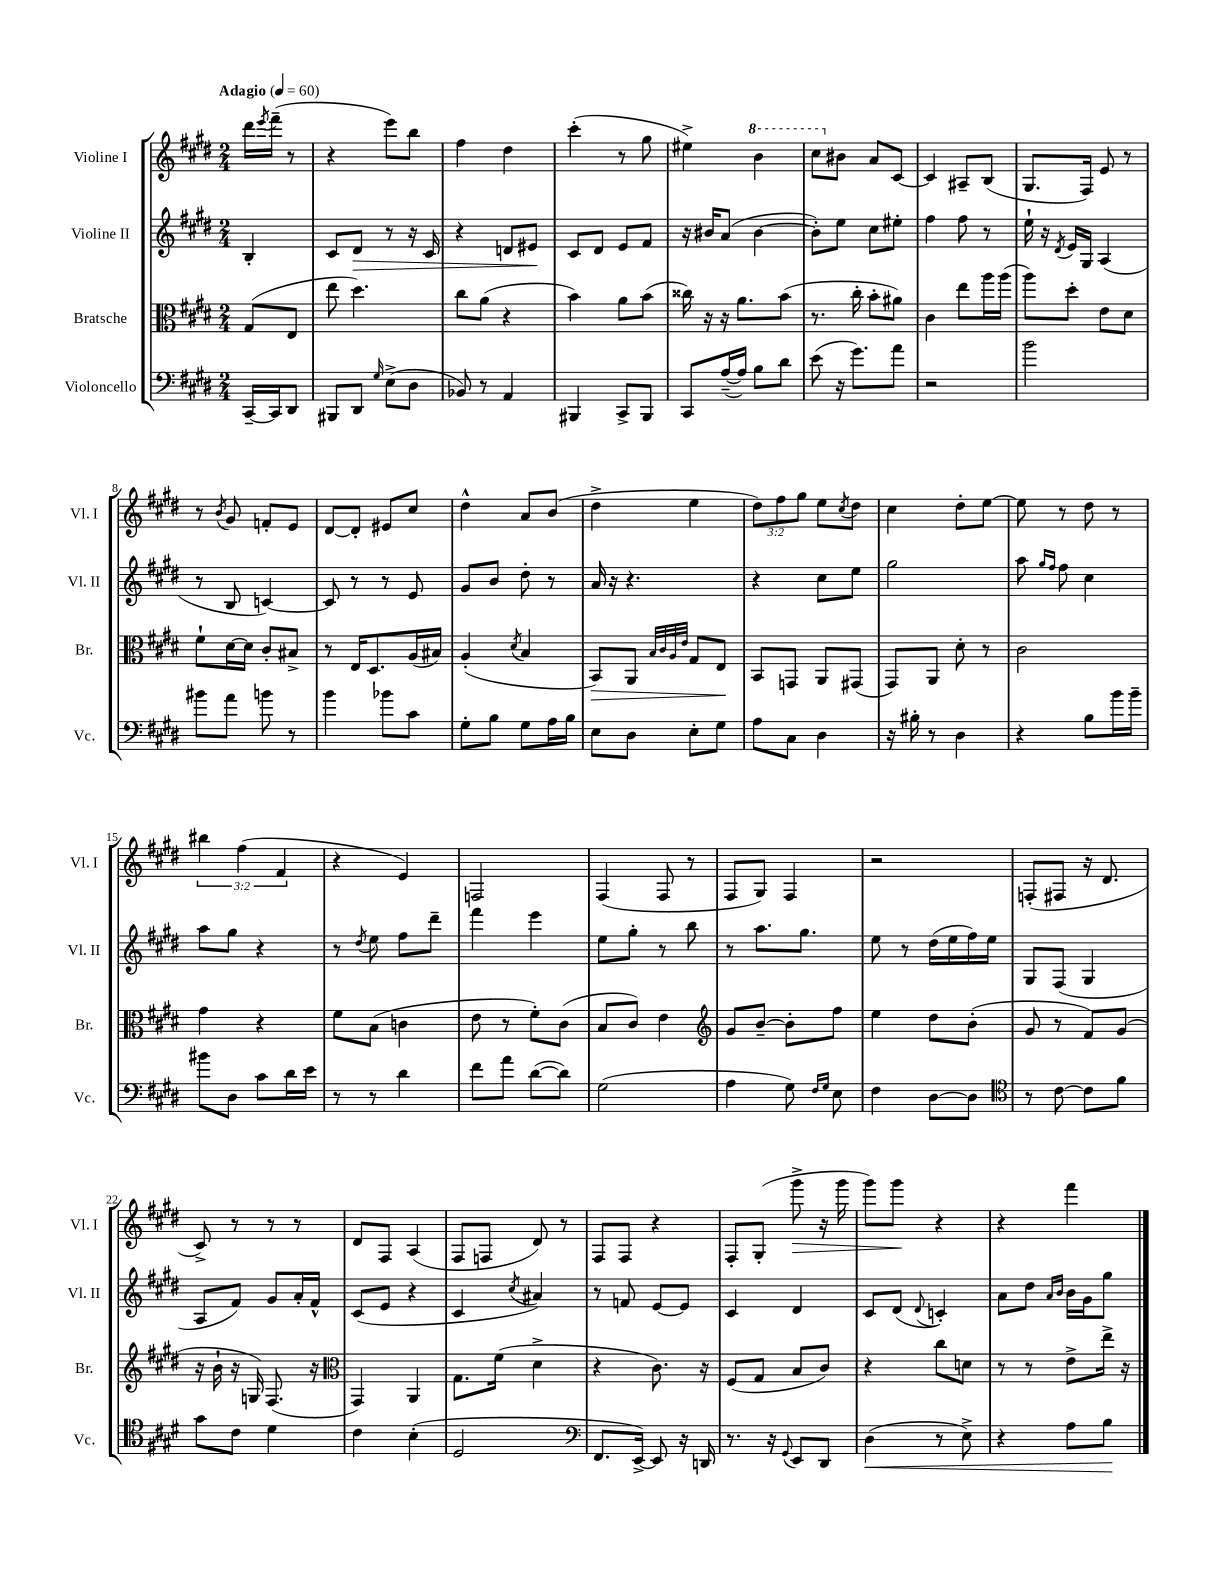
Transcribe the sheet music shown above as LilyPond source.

<<
\new StaffGroup <<
\new Staff = "s0" \with { instrumentName = "Violine I" shortInstrumentName = "Vl. I" } {
    \clef treble \key e \major \numericTimeSignature \time 2/4 \override Staff.TupletNumber.text = #tuplet-number::calc-fraction-text \partial 4 \tempo "Adagio" 4 = 60
    dis'''16 \acciaccatura { e'''8 } fis'''16--( r8 |
    r4 e'''8) b''8 |
    fis''4 dis''4 |
    cis'''4-.( r8 gis''8 |
    eis''4->) \ottava #1 b''4 |
    cis'''8 \ottava #0 bis'8 a'8 cis'8~ |
    cis'4 ais8-- b8( |
    gis8. fis16) e'8 r8 |
    r8 \acciaccatura { b'8 } gis'8 f'8-. e'8 |
    dis'8~ dis'8-. eis'8 cis''8 |
    dis''4-^ a'8 b'8( |
    dis''4-> e''4 |
    \tuplet 3/2 { dis''8) fis''8 gis''8 } e''8 \acciaccatura { cis''8 } dis''8 |
    cis''4 dis''8-. e''8~ |
    e''8 r8 dis''8 r8 |
    \tuplet 3/2 { bis''4 fis''4( fis'4 } |
    r4 e'4) |
    f2 |
    fis4( fis8 r8 |
    fis8 gis8) fis4 |
    r2 |
    f8-.( fis8 r16 dis'8. |
    cis'8->) r8 r8 r8 |
    dis'8 fis8 a4( |
    fis8 f8 dis'8) r8 |
    fis8 fis8 r4 |
    fis8-. gis8-.( gis'''8->\> r16 gis'''16 |
    gis'''8) gis'''8\! r4 |
    r4 fis'''4 \bar "|." |
}
\new Staff = "s1" \with { instrumentName = "Violine II" shortInstrumentName = "Vl. II" } {
    \clef treble \key e \major \numericTimeSignature \time 2/4 \partial 4
    b4-. |
    cis'8 dis'8\> r8 r16 cis'16 |
    r4 d'8 eis'8\! |
    cis'8 dis'8 e'8 fis'8 |
    r16 bis'16 a'8( bis'4~ |
    bis'8-.) e''8 cis''8 eis''8-. |
    fis''4 fis''8 r8 |
    e''16-! r16 \acciaccatura { dis'8 } e'16 gis16 a4( |
    r8 b8 c'4~) |
    c'8 r8 r8 e'8 |
    gis'8 b'8 dis''8-. r8 |
    a'16 r16 r4. |
    r4 cis''8 e''8 |
    gis''2 |
    a''8 \grace { gis''16 fis''16 } fis''8 cis''4 |
    a''8 gis''8 r4 |
    r8 \acciaccatura { dis''8 } e''8 fis''8 dis'''8-- |
    fis'''4 e'''4 |
    e''8 gis''8-. r8 b''8 |
    r8 a''8. gis''8. |
    e''8 r8 dis''16( e''16 fis''16) e''16 |
    gis8 fis8( gis4 |
    a8 fis'8) gis'8 a'16-. fis'16-^ |
    cis'8( e'8 r4 |
    cis'4 \acciaccatura { cis''8 } ais'4) |
    r8 f'8 e'8~ e'8 |
    cis'4 dis'4 |
    cis'8 dis'8( \appoggiatura { dis'8 } c'4-.) |
    a'8 dis''8 \grace { a'16 b'16 } b'16 gis'16 gis''8 \bar "|." |
}
\new Staff = "s2" \with { instrumentName = "Bratsche" shortInstrumentName = "Br." } {
    \clef alto \key e \major \numericTimeSignature \time 2/4 \partial 4
    gis8( e8 |
    e''8 dis''4.) |
    cis''8 a'8( r4 |
    b'4) a'8 b'8( |
    cisis''16) r16 r16 a'8. b'8( |
    r8. cis''16-. b'8-. ais'8) |
    cis'4 e''8 a''16 a''16( |
    a''8) dis''8-. e'8 dis'8 |
    fis'8-! dis'16~ dis'16 cis'8-. bis8-> |
    r8 e16 dis8. a16( bis16) |
    a4-.( \acciaccatura { dis'8 } b4 |
    b,8\>) a,8 \grace { b32 cis'32 a32 e'32 } gis8 e8\! |
    b,8 g,8 a,8 gis,8( |
    gis,8) a,8 dis'8-. r8 |
    cis'2 |
    gis'4 r4 |
    fis'8 b8( c'4 |
    e'8 r8 fis'8-.) cis'8( |
    b8 cis'8) e'4 |
    \clef treble gis'8 b'8~-- b'8-. fis''8 |
    e''4 dis''8 b'8-.( |
    gis'8 r8 fis'8) gis'8( |
    r16 b'16-! r16 g16) fis8.( r16 |
    \clef alto gis,4) a,4 |
    gis8. fis'16( dis'4-> |
    r4 cis'8.) r16 |
    fis8( gis8 b8 cis'8) |
    r4 cis''8 d'8 |
    r8 r8 e'8-> e''16-> r16 \bar "|." |
}
\new Staff = "s3" \with { instrumentName = "Violoncello" shortInstrumentName = "Vc." } {
    \clef bass \key e \major \numericTimeSignature \time 2/4 \partial 4
    cis,16~-- cis,16 dis,8 |
    bis,,8 dis,8 \grace { gis16 } e8->( dis8 |
    bes,8) r8 a,4 |
    bis,,4 cis,8-> bis,,8 |
    cis,8 a16~--( a16) b8 dis'8 |
    e'8( r16 gis'8.) a'8 |
    r2 |
    b'2 |
    bis'8 a'8 b'8 r8 |
    b'4 bes'8 cis'8 |
    gis8-. b8 gis8 a16 b16 |
    e8 dis8 e8-. gis8 |
    a8 cis8 dis4 |
    r16 bis16-. r8 dis4 |
    r4 b8 b'16 b'16-- |
    bis'8 dis8 cis'8 dis'16 e'16 |
    r8 r8 dis'4 |
    fis'8 a'8 dis'8~( dis'8) |
    gis2( |
    a4 gis8) \grace { fis16 gis16 } e8 |
    fis4 dis8~ dis8 |
    \clef tenor r8 cis'8~ cis'8 fis'8 |
    gis'8 cis'8 dis'4 |
    cis'4 b4-.( |
    dis2 |
    \clef bass fis,8. e,16~->) e,8 r16 d,16 |
    r8. r16 \appoggiatura { gis,8 } e,8 dis,8 |
    dis4\<( r8 e8->) |
    r4 a8 b8\! \bar "|." |
}
>>
>>
